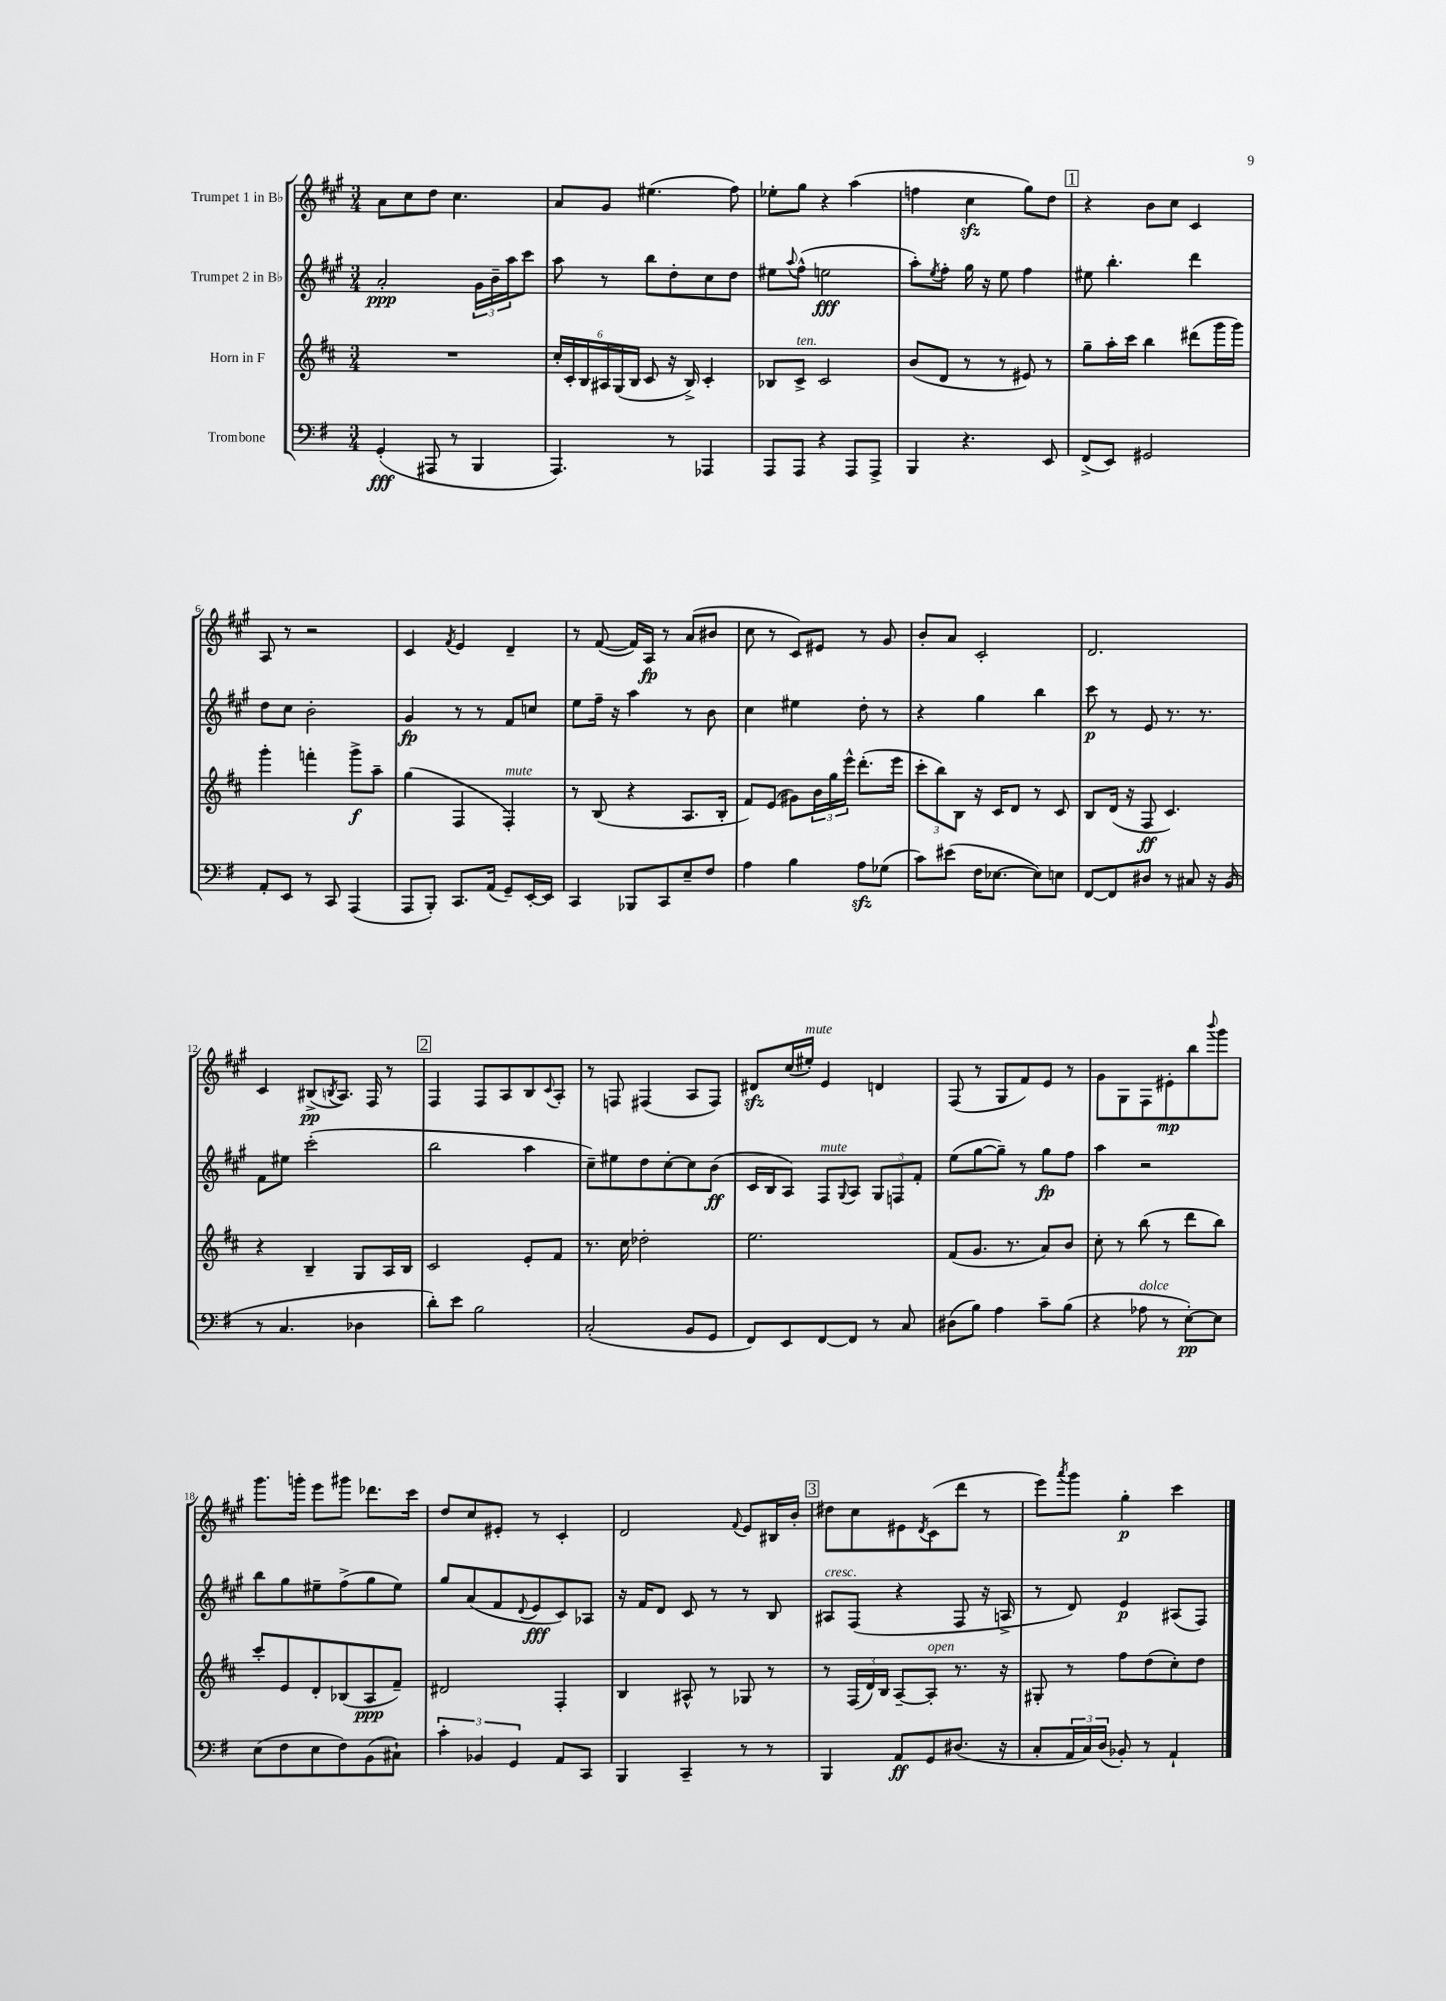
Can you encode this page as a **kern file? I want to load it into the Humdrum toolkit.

**kern	**kern	**kern	**kern
*staff4	*staff3	*staff2	*staff1
*clefF4	*clefG2	*clefG2	*clefG2
*k[f#]	*k[f#c#]	*k[f#c#g#]	*k[f#c#g#]
*M3/4	*M3/4	*M3/4	*M3/4
(4GG'	2.r	2a'	8a
.	.	.	8cc#
8AAA#	.	.	8dd
8r	.	.	4.cc#
4BBB	.	24g#	.
.	.	24b~	.
.	.	24aa	.
.	.	8ccc#	.
=	=	=	=
4.AAA)	24cc#'	8aa	8a
.	24c#'	.	.
.	24B	.	.
.	24A#	8r	8g#
.	(24G	.	.
.	24B	.	.
.	8c#	8bb	(4.ee#
8r	16r	8dd'	.
.	16B^)	.	.
4AAA-	4c#'	8cc#	.
.	.	8dd	8ff#)
=	=	=	=
8AAA	8B-	8ee#	8ee-'
.	.	8qqaa	.
8AAA	8c#^	(8ff#^^	8gg#
4r	2c#	2ee	4r
8AAA	.	.	(4aa
8AAA^	.	.	.
=	=	=	=
4BBB	(8b	8aa')	4ff
.	.	8qee	.
.	8d	8ff#'	.
4.r	8r	16gg#	4cc#
.	.	16r	.
.	8r	8ee	.
.	8e#)	4ff#	8gg#)
8EE	8r	.	8dd
=	=	=	=
(8FF#^	8gg~	8ee#	4r
8EE)	16aa'	4.bb'	.
.	16ccc#	.	.
2GG#	4bb	.	8b
.	.	.	8cc#
.	(8ddd#	4ddd	4c#
.	16ggg	.	.
.	16ggg)	.	.
=	=	=	=
8AA'	4ggg'	8dd	8A
8EE	.	8cc#	8r
8r	4fff'	2b'	2r
8CC	.	.	.
(4AAA	8ggg^	.	.
.	8aa~	.	.
=	=	=	=
8AAA	(4gg	4g#	4c#
8BBB')	.	.	.
.	.	.	8qf#
8.CC	4F#	8r	4e
.	.	8r	.
(16AA	.	.	.
8GG~)	4F#')	8f#	4d~
[16EE'	.	8cc	.
16EE]	.	.	.
=	=	=	=
4CC	8r	8ee	8r
.	(8B	16ff#~	([8f#
.	.	16r	.
8BBB-	4r	4aa	16f#])
.	.	.	16A
8CC	.	.	8r
8E~	8.A	8r	(8a
8F#	.	8b	8b#
.	16B'	.	.
=	=	=	=
4A	8f#)	4cc#	8cc#
.	(8e	.	8r
4B	8g#)	4ee#	8c#)
.	24b	.	8e#
.	24gg	.	.
.	24eee^^	.	.
8A	(8.ddd'	8dd'	8r
(8G-	.	8r	8g#
.	16eee	.	.
=	=	=	=
8c)	12ccc#'	4r	8b'
.	12bb)	.	.
(8e#	.	.	8a
.	12B	.	.
16F#	16r	4gg#	2c#'
[8.E-	16c#	.	.
.	8d	.	.
8E-])	8r	4bb	.
8E	8c#	.	.
=	=	=	=
[8FF#	8B	8ccc#	2.d
8FF#]	(16d	8r	.
.	16r	.	.
8D#	8F#	8e	.
8r	4.c#)	8.r	.
8C#	.	.	.
.	.	8.r	.
16r	.	.	.
(16BB	.	.	.
=	=	=	=
8r	4r	8f#	4c#
4.C	.	8ee#	.
.	4B~	(2ccc#'	(8B#^
.	.	.	8qB
.	.	.	8.A)
4D-	8G	.	.
.	.	.	16F#
.	16A	.	8r
.	16B	.	.
=	=	=	=
8d')	2c#	2bb	4F#
8e	.	.	.
2B	.	.	8F#
.	.	.	8A
.	8e'	4aa	8B
.	.	.	8qqc#
.	8f#	.	8A'
=	=	=	=
(2C'	8.r	8cc#~)	8r
.	.	8ee#	8F
.	16cc#	.	.
.	2dd-'	8dd	(4F#
.	.	[8cc#'	.
8BB	.	8cc#]	8A
8GG	.	(8b	8F#)
=	=	=	=
8FF#)	2.ee	16c#	8d#
.	.	16B	.
8EE	.	8A)	(16cc#
.	.	.	16ee#')
[8FF#	.	8F#	4e
.	.	8qqG#	.
8FF#]	.	8A	.
8r	.	12G#	4d
.	.	12F	.
8C	.	.	.
.	.	12f#'	.
=	=	=	=
(8D#	(8f#	(8ee	(8F#
8B)	8.g	[8gg#	8r
4A	.	8gg#~])	8G#
.	8.r	.	.
.	.	8r	8f#)
8c~	8a)	8gg#	8e
(8B	8b	8ff#	8r
=	=	=	=
4r	8cc#'	4aa	8g#
.	8r	.	8G#
8A-	(8bb	2r	8F#
8r	8r	.	8e#'
[8E')	8ddd	.	8bb
.	.	.	8qqbbb
8E]	8bb)	.	8ggg#
=	=	=	=
(8E	8ccc#'	8bb	8.ggg#
8F#	8e	8gg#	.
.	.	.	16ggg'
8E	8d'	8ee#~	8eee
8F#)	(8B-	(8ff#^	8ggg#
(8BB	8A	8gg#	8.ddd-
8C#`)	8f#~)	8ee#)	.
.	.	.	16ccc#
=	=	=	=
6c'	2d#	8gg#	8dd
.	.	(8a	8cc#
6BB-	.	.	.
.	.	8f#	8e#'
6GG	.	.	.
.	.	8qqd	.
.	.	8e	8r
8AA	4F#'	8c#)	4c#'
8CC	.	8A-	.
=	=	=	=
4BBB	4B	16r	2d
.	.	16f#	.
.	.	8d	.
4CC~	8A#^^	8c#	.
.	8r	8r	.
.	.	.	8qqf#
8r	8G-	8r	8e
8r	8r	8B	16B#
.	.	.	16b'
=	=	=	=
4BBB	8r	8A#	8dd#
.	(24F#	(8F#	8cc#
.	24d)	.	.
.	24B	.	.
8AA	[8A~	4r	8e#
.	.	.	8qd
8GG	8A']	.	(8c#
(8.D#	8.r	8F#	8ddd
.	.	16r	8r
16r	16r	16A^	.
=	=	=	=
8C'	8G#'	8r	8eee)
.	.	.	8qaaa
24AA	8r	8d)	8ggg#
24C)	.	.	.
(24D	.	.	.
8BB-')	8ff#	4e	4gg#'
8r	(8dd	.	.
4AA`	8cc#')	(8A#	4ccc#
.	8dd	8F#)	.
==	==	==	==
*-	*-	*-	*-
